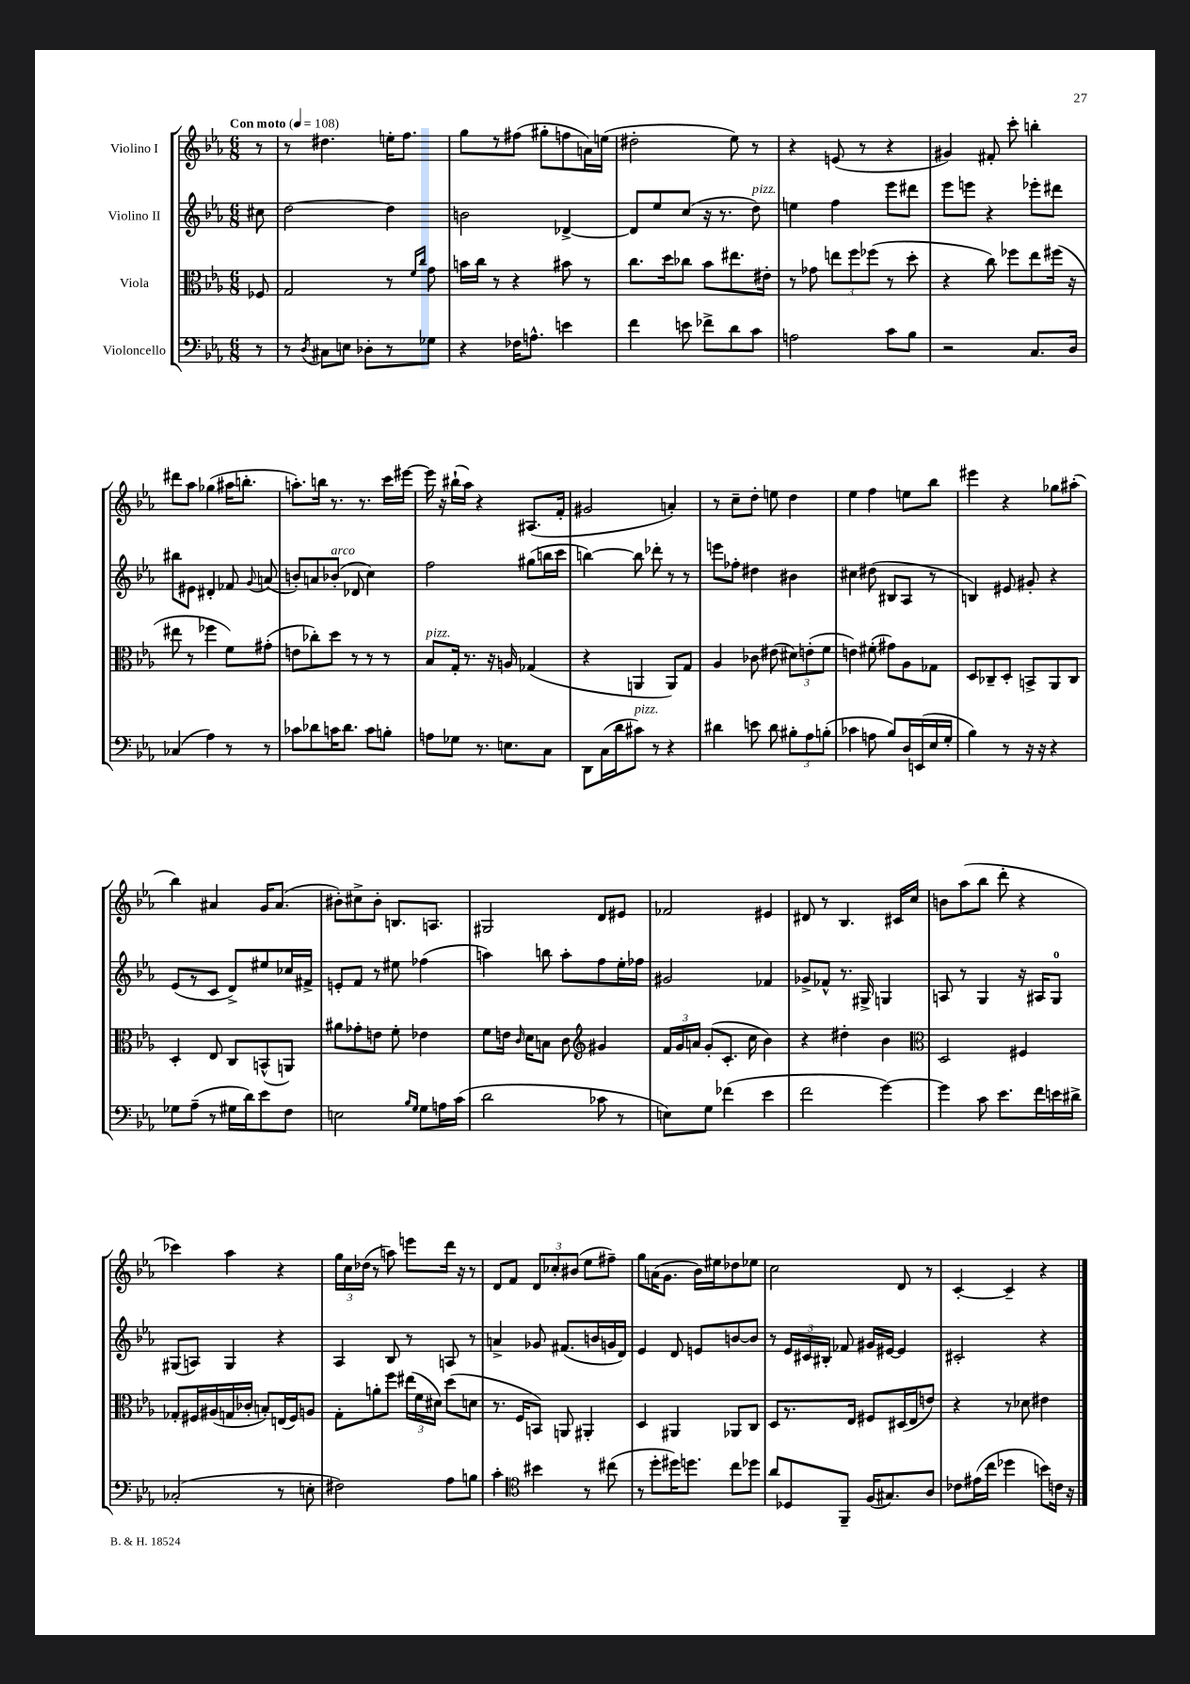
<<
\new StaffGroup <<
\new Staff = "s0" \with { instrumentName = "Violino I" } {
    \clef treble \key ees \major \numericTimeSignature \time 6/8 \partial 8 \tempo "Con moto" 4 = 108
    \autoBeamOff r8 |
    r8 dis''4. e''16[-. f''8.] |
    g''8[ r8 fis''8]( gis''8[-. f''8 a'16) e''16]( |
    dis''2-. ees''8) r8 |
    r4 e'8( r8 r4 |
    gis'4) fis'8-. c'''8-. b''4-. |
    dis'''8[ aes''8] ges''4( ais''16[ b''8.]-. |
    a''8.[-.) b''16] r8. r8. c'''16[ eis'''16]~ |
    eis'''16 r16 bis''16[-!( aes''16]) r4 ais8.[( f'16]-. |
    gis'2 a'4-.) |
    r8 c''8[-- d''8]-. e''8 d''4 |
    ees''4 f''4 e''8[ bes''8] |
    eis'''4 r4 ges''8[ ais''8]-.( |
    bes''4) ais'4 g'16[ ais'8.]( |
    bis'8[-.) cis''8-> bis'8]-. b8.[ a8.] |
    gis2 d'8[ eis'8] |
    fes'2 eis'4 |
    dis'8 r8 bes4. cis'16[ c''16] |
    b'8[ aes''8( bes''8] d'''8-. r4 |
    ces'''4) aes''4 r4 |
    \tuplet 3/2 { g''16[ c''16 des''16]( } r8 a''8) e'''8[ d'''16] r16 r8 |
    d'8[ f'8] \tuplet 3/2 { d'8[ ces''8-. bis'8]( } ees''8[ fis''8]--) |
    g''8[ a'16( g'8.] bes'16[) eis''16 des''8 ees''8] |
    c''2 d'8 r8 |
    c'4~-. c'4-- r4 \bar "|." |
}
\new Staff = "s1" \with { instrumentName = "Violino II" } {
    \clef treble \key ees \major \numericTimeSignature \time 6/8 \partial 8
    \autoBeamOff cis''8 |
    d''2~ d''4 |
    b'2 des'4~-> |
    des'8[ ees''8 c''8]( r16 r8. d''8^\markup { \italic "pizz." }) |
    e''4 f''4 ees'''8[ dis'''8] |
    ees'''8[ e'''8] r4 ees'''8[-. dis'''8] |
    bis''8[ eis'8] dis'4-. fes'8 \appoggiatura { g'8 } a'8( |
    b'8[-.) a'8 bes'8]-.^\markup { \italic "arco" }( des'8 c''4) |
    f''2 gis''8[( b''16 c'''16] |
    b''4~) b''8 des'''8-. r8 r8 |
    e'''8[ fes''8]-. dis''4 bis'4 |
    cis''4 dis''8( bis8[ aes8] r8 |
    b4) eis'8 gis'8-. r4 |
    ees'8[( r8 c'8] d'8[->) eis''8 ces''16 fis'16]-> |
    e'8[-. f'8] r8 eis''8 fes''4( |
    a''4) b''8 a''8[-. f''8 ees''16-. fes''16] |
    gis'2 fes'4 |
    ges'8[-> fes'8]-^ r8. gis16-> g4 |
    a8 r8 g4 r16 ais16[ g8]-0 |
    gis8[( a8]) gis4 r4 |
    aes4 bes8 r8 a8 r8 |
    a'4-> ges'8 fis'8.[( b'16 g'16 d'16]) |
    ees'4 d'8 e'8[ b'8~ b'8] |
    r8 \tuplet 3/2 { ees'16[ cis'16 bis16]-. } fes'8 gis'16[ eis'16]~ eis'4 |
    cis'2-. r4 \bar "|." |
}
\new Staff = "s2" \with { instrumentName = "Viola" } {
    \clef alto \key ees \major \numericTimeSignature \time 6/8 \partial 8
    \autoBeamOff fes8 |
    g2 r8 \grace { f'16[ c''16] } g'8 |
    b'16[ c''16] r8 r4 bis'8 r8 |
    c''8.[ d''16 ces''8] bes'8[ eis''8. eis'16]-. |
    r8 ges'8 \tuplet 3/2 { e''8[ f''8 fes''8]( } r8 d''8-. |
    r4 c''8) fes''8[ ees''8 fis''16]( r16 |
    eis''8 r8 fes''4 f'8[) gis'8]-.( |
    e'8[ ces''8-.) d''8] r8 r8 r8 |
    bes8[^\markup { \italic "pizz." } g16]-. r8. r16 a16 ges4( |
    r4 a,4 a,8[) g8] |
    aes4 ces'8 eis'8( \tuplet 3/2 { dis'8[) e'8-.( f'8] } |
    e'4) fis'8-.( gis'8[) aes8 ges8] |
    d8[ ces8-- d8]-. b,8[-> aes,8 ces8] |
    d4-. ees8 c8[ b,8-^( a,8]) |
    ais'8[ ges'8-. e'8] f'8-. ees'4 |
    f'8[ e'16] \grace { c'16 } d'16[ b8] c'8 \clef treble gis'4 |
    \tuplet 3/2 { f'16[ g'16 a'16] } g'8[-.( c'8.]-. c''16 bes'4) |
    r4 dis''4-. bes'4 |
    \clef alto d2 fis4 |
    ges8[-. fis16 ais16( g16 ces'16]-. b8[-.) e16( fis16) a8] |
    g8[-. a'8-. f''8] \tuplet 3/2 { eis''16[( f'16 dis'16]) } d''8[( d'8] |
    r8. f16[ b,8]) a,8 ais,4-. |
    d4 ais,4 aes,8[ c8] |
    d8[ r8. ees16] fis8[ dis16( ees16 e'8]) |
    r4 r8 des'8 eis'4 \bar "|." |
}
\new Staff = "s3" \with { instrumentName = "Violoncello" } {
    \clef bass \key ees \major \numericTimeSignature \time 6/8 \partial 8
    \autoBeamOff r8 |
    r8 \acciaccatura { d8 } cis8[ e8] des8[-. r8 ges8] |
    r4 fes16[ a8.]-^ e'4 |
    f'4 e'8 fes'8[-> d'8 c'8] |
    a2 c'8[ bes8] |
    r2 c8.[ d16] |
    ces4( aes4) r8 r8 |
    ces'8[ des'8 c'16 des'8.] c'8[ b8]-. |
    a8[ ges8] r8. e8.[ c8] |
    d,8[ c16( d'16 cis'8]^\markup { \italic "pizz." }) r8 r4 |
    dis'4 e'8 dis'8 \tuplet 3/2 { bis8[-. aes8 b8]-.( } |
    ces'4 a8 bes8[) d16 e,16( ees16 g16]-. |
    bes4) r8 r16 r16 r4 |
    ges8[ aes8]--( r8 gis16[ d'16) ees'8 f8] |
    e2 \grace { bes16[ g16] } g8[ a16 c'16]( |
    d'2 ces'8 r8 |
    e8[) g8] fes'4( ees'4 |
    f'2 g'4~) |
    g'4 c'8 ees'8.[ f'16 e'16 dis'16]-> |
    ces2-.( r8 e8-. |
    fis2) aes8[ b8] |
    c'4-. \clef tenor bis'4 r8 cis''8( |
    r8 d''8[-. dis''16) d''8.] c''8[ des''8] |
    aes'8[ des8 f,8]-- f16[( gis8.) aes8] |
    ces'8[ eis'16( c''16] des''4 b'8[) c'16] r16 \bar "|." |
}
>>
>>
\layout { \context { \Score \remove "Bar_number_engraver" } }
